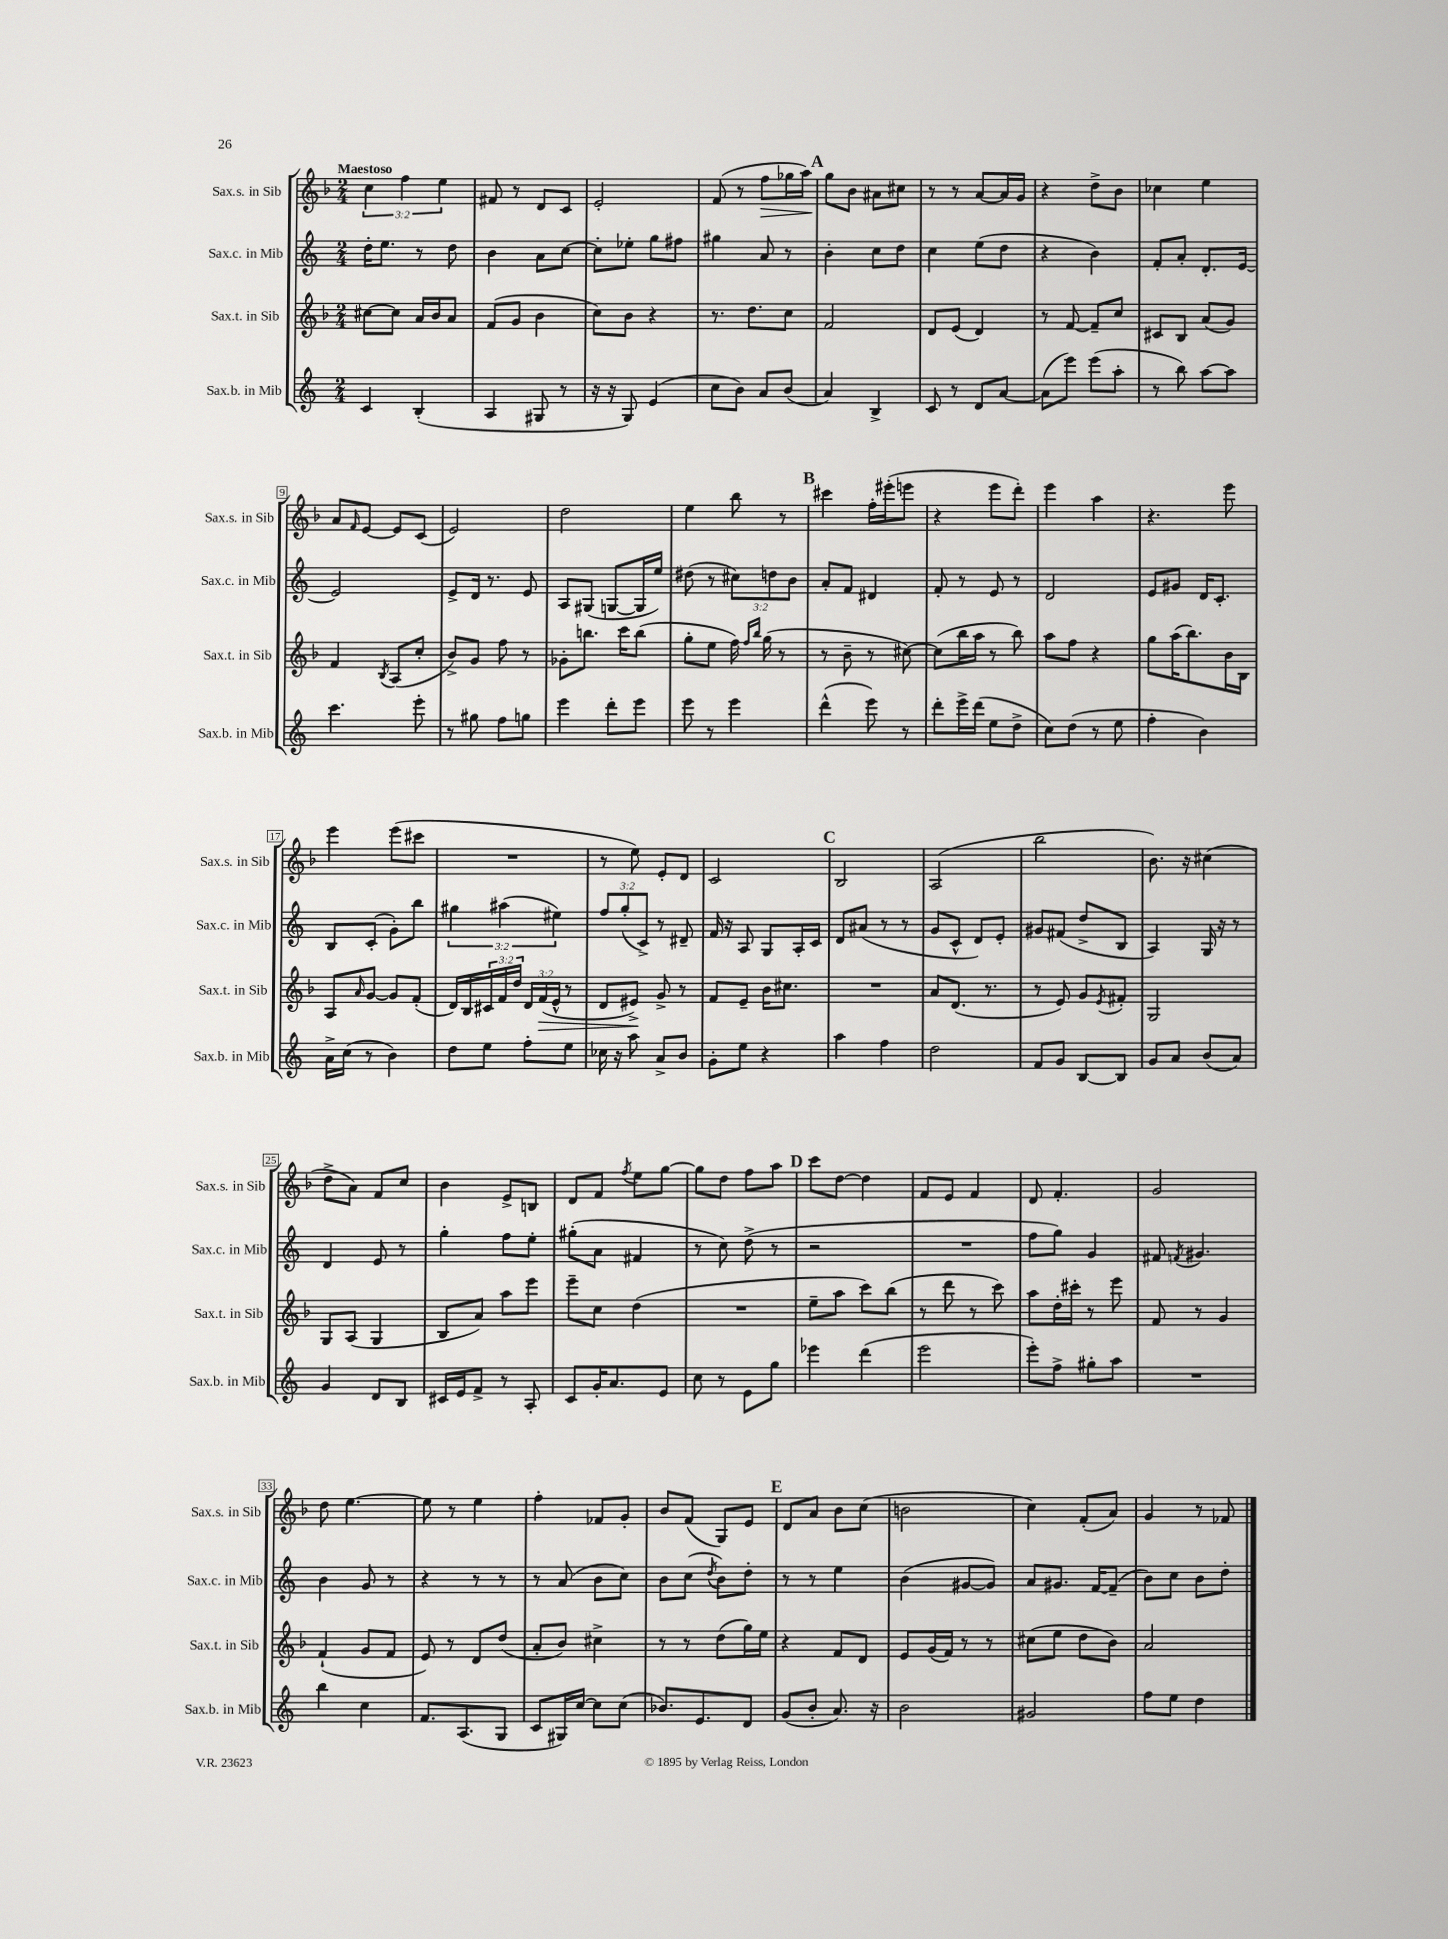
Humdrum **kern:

**kern	**kern	**dynam	**kern	**kern	**dynam
*part4	*part3	*part3	*part2	*part1	*part1
*staff4	*staff3	*staff3	*staff2	*staff1	*staff1
*I"Sax.b. in Mib	*I"Sax.t. in Sib	*	*I"Sax.c. in Mib	*I"Sax.s. in Sib	*
*I'Sax.b. in Mib	*I'Sax.t. in Sib	*	*I'Sax.c. in Mib	*I'Sax.s. in Sib	*
*clefG2	*clefG2	*	*clefG2	*clefG2	*
*k[]	*k[b-]	*	*k[]	*k[b-]	*
*M2/4	*M2/4	*	*M2/4	*M2/4	*
=1	=1	=1	=1	=1	=1
!	!	!	!	!LO:TX:a:B:t=Maestoso	!
4c/	[8cc#X\L	.	16dd'\KL	6cc\	.
.	.	.	8.ee\J	.	.
.	8cc#\J]	.	.	.	.
.	.	.	.	6ff\	.
(4B'/	16a/LL	.	8r	.	.
.	16b-/J	.	.	.	.
.	.	.	.	6ee\	.
.	8a/J	.	8dd\	.	.
=2	=2	=2	=2	=2	=2
4A/	(8f/L	.	4b\	8f#X/	.
.	8g/J	.	.	8r	.
8G#X/	4b-\	.	8a\L	8d/L	.
8r	.	.	[8cc\J	8c/J	.
=3	=3	=3	=3	=3	=3
16r	8cc\L)	.	8cc'\L]	2e'/	.
16r	.	.	.	.	.
8G/)	8b-\J	.	8ee-X'\J	.	.
(4e/	4r	.	8gg\L	.	.
.	.	.	8ff#X\J	.	.
=4	=4	=4	=4	=4	=4
8cc\L	8.r	.	4gg#X\	(8f/	.
8b\J)	.	.	.	8r	.
.	8.dd\L	.	.	.	.
!	!	!	!	!	!LO:HP:b
8a/L	.	.	8a/	8ff\L	>
(8b/J	8cc\J	.	8r	16gg-X\L	.
.	.	.	.	16aa\JJ)	.
!!LO:REH:place=s1:t=A
=5	=5	=5	=5	=5	=5
4a/)	2f/	.	4b'\	8gg\L	.
.	.	.	.	8b-\J	]
4B^/	.	.	8cc\L	8a#X\L	.
.	.	.	8dd\J	8cc#X\J	.
=6	=6	=6	=6	=6	=6
8c/	8d/L	.	4cc\	8r	.
8r	(8e/J	.	.	8r	.
8d/L	4d/)	.	(8ee\L	[8a/L	.
[8a/J	.	.	8dd\J	16a/L]	.
.	.	.	.	16g/JJ	.
=7	=7	=7	=7	=7	=7
(8a\L]	8r	.	4r	4r	.
8eee\J)	[8f/	.	.	.	.
(8eee\L	8f~/L]	.	4b\)	8dd^\L	.
8aa'\J	8cc/J	.	.	8b-\J	.
=8	=8	=8	=8	=8	=8
8r	8c#X/L	.	8f'/L	4cc-X\	.
8bb\)	8B-/J	.	8a'/J	.	.
[8aa\L	(8a/L	.	8.d'/L	4ee\	.
8aa\J]	8g/J)	.	.	.	.
.	.	.	[16e/Jk	.	.
!!LO:LB:g=z
=9	=9	=9	=9	=9	=9
4.ccc\	4f/	.	2e/]	8a/L	.
.	.	.	.	16qqf/	.
.	.	.	.	[8e/J	.
.	8qB-/	.	.	.	.
.	(8A/L	.	.	8e/L]	.
8eee'\	8cc'/J	.	.	(8c/J	.
=10	=10	=10	=10	=10	=10
8r	8b-^/L)	.	8e^/L	2e/)	.
8gg#X\	8g/J	.	16d/Jk	.	.
.	.	.	8.r	.	.
8ff\L	8ff\	.	.	.	.
8ggn\J	8r	.	8e/	.	.
=11	=11	=11	=11	=11	=11
4eee\	8g-X'\L	.	8A/L	2dd\	.
.	8.bbn\J	.	(8G#X/J	.	.
8ddd'\L	.	.	[8Gn/L	.	.
.	16ccc\KL	.	.	.	.
8eee\J	(8bb\J	.	16G/L]	.	.
.	.	.	16ee/JJ)	.	.
=12	=12	=12	=12	=12	=12
8eee\	8gg'\L	.	(8dd#X\	4ee\	.
8r	8ee\J	.	8r	.	.
4eee\	16ff\)	.	12cc#X\L)	8bb-\	.
.	16qqff/LL	.	.	.	.
.	16qqbb-/JJ	.	.	.	.
.	(16gg\	.	.	.	.
.	.	.	12ddn\	.	.
.	8r	.	.	8r	.
.	.	.	12b\J	.	.
!!LO:REH:place=s1:t=B
=13	=13	=13	=13	=13	=13
(4ddd^^\	8r	.	8a'/L	4ccc#X\	.
.	8b-~\	.	8f/J	.	.
8eee\)	8r	.	4d#X/	16ff'\LL	.
.	.	.	.	(16eee#X'\J	.
8r	[8cc#X\)	.	.	8eeen\J	.
=14	=14	=14	=14	=14	=14
8ddd'\L	(8cc#\L]	.	8f'/	4r	.
16eee^\L	16bb-\L	.	8r	.	.
(16ddd\JJ	16aa\JJ	.	.	.	.
8ee\L	8r	.	8e/	8eee\L	.
8dd^\J	8bb-\)	.	8r	8ddd'\J)	.
=15	=15	=15	=15	=15	=15
8cc\L)	8aa\L	.	2d/	4eee\	.
(8dd\J	8ff\J	.	.	.	.
8r	4r	.	.	4aa\	.
8ee\	.	.	.	.	.
=16	=16	=16	=16	=16	=16
4ff'\	8gg\L	.	8e/L	4.r	.
.	(16aa\K	.	8g#X/J	.	.
.	8.bb-\)	.	.	.	.
4b\)	.	.	16d/KL	.	.
.	.	.	8.c'/J	.	.
.	16b-\L	.	.	8eee\	.
.	16B-\JJ	.	.	.	.
!!LO:LB:g=z
=17	=17	=17	=17	=17	=17
16a^\LL	8A/L	.	8B/L	4eee\	.
(16cc\JJ	.	.	.	.	.
.	16qqa/	.	.	.	.
8r	[8g/J	.	(8c'/J	.	.
4b\)	8g/L]	.	8g'\L)	(8eee\L	.
.	(8f'/J	.	8bb\J	8ccc#X\J	.
=18	=18	=18	=18	=18	=18
8dd\L	16d/LL)	.	6gg#X\	2r	.
.	16B-/	.	.	.	.
8ee\J	24c#X/	.	.	.	.
.	24f/	.	(6aa#X\	.	.
.	24dd/JJ	.	.	.	.
8ff'\L	24d/LL	.	.	.	.
!	!	!LO:HP:b	!	!	!
.	(24f/	>	.	.	.
.	24e^^/JJ	.	6ee#X\)	.	.
8ee\J	8r	.	.	.	.
=19	=19	=19	=19	=19	=19
16cc-X\	8d/L	.	12ff/L	8r	.
16r	.	.	.	.	.
.	.	.	(12gg'/	.	.
8aa\	8e#X^/J)	.	.	8ee\)	.
.	.	.	12c^/J)	.	.
8a^/L	8g^/	]	8r	8e'/L	.
8b/J	8r	.	8d#X~/	8d/J	.
=20	=20	=20	=20	=20	=20
8g'\L	8f/L	.	16f/	2c/	.
.	.	.	16r	.	.
8ee\J	8e~/J	.	8A/	.	.
4r	16b-\KL	.	8G/L	.	.
.	8.cc#X\J	.	.	.	.
.	.	.	16A'/L	.	.
.	.	.	16c/JJ	.	.
!!LO:REH:place=s1:t=C
=21	=21	=21	=21	=21	=21
4aa\	2r	.	8d/L	2B-/	.
.	.	.	(8a#X/J	.	.
4ff\	.	.	8r	.	.
.	.	.	8r	.	.
=22	=22	=22	=22	=22	=22
2dd\	8a/L	.	8g/L	(2A/	.
.	(8.d/J	.	8c^^/J	.	.
.	.	.	8d/L)	.	.
.	8.r	.	.	.	.
.	.	.	8e'/J	.	.
=23	=23	=23	=23	=23	=23
8f/L	8r	.	8g#X/L	2bb-\	.
8g/J	8e/)	.	(8f#X/J	.	.
[8B/L	8g/L	.	8dd^/L	.	.
.	8qe/	.	.	.	.
8B/J]	8f#X'/J	.	8B/J	.	.
=24	=24	=24	=24	=24	=24
8g/L	2G/	.	4A/)	8.b-\)	.
8a/J	.	.	.	.	.
.	.	.	.	16r	.
(8b/L	.	.	16G/	(4cc#X\	.
.	.	.	16r	.	.
8a/J)	.	.	8r	.	.
!!LO:LB:g=z
=25	=25	=25	=25	=25	=25
4g/	8G/L	.	4d/	8dd^\L	.
.	(8A/J	.	.	8a\J)	.
8d/L	4G/	.	8e/	8f/L	.
8B/J	.	.	8r	8cc/J	.
=26	=26	=26	=26	=26	=26
16c#X/LL	8B-/L	.	4gg'\	4b-\	.
16e/J	.	.	.	.	.
8f^/J	8a/J)	.	.	.	.
8r	8aa\L	.	8ff\L	8e^/L	.
8A'/	8eee\J	.	8ee'\J	8Bn/J	.
=27	=27	=27	=27	=27	=27
8c/L	8eee~\L	.	(8gg#X'\L	8d/L	.
16g'/K	8cc\J	.	8a\J	8f/J	.
8.a/	.	.	.	.	.
.	.	.	.	8qff/	.
.	(4dd\	.	4f#X/	8ee\L	.
8e/J	.	.	.	[8gg\J	.
=28	=28	=28	=28	=28	=28
8cc\	2r	.	8r	8gg\L]	.
8r	.	.	8cc\)	8dd\J	.
8e\L	.	.	(8dd^\	8ff\L	.
8gg\J	.	.	8r	8aa\J	.
!!LO:REH:place=s1:t=D
=29	=29	=29	=29	=29	=29
4eee-X\	8ee~\L	.	2r	8ccc\L	.
.	8aa\J	.	.	[8dd\J	.
(4ddd\	8ccc\L)	.	.	4dd\]	.
.	(8bb-\J	.	.	.	.
=30	=30	=30	=30	=30	=30
2eee\	8r	.	2r	8f/L	.
.	8ddd\	.	.	8e/J	.
.	8r	.	.	4f/	.
.	8ccc\)	.	.	.	.
=31	=31	=31	=31	=31	=31
8eee'\L)	8aa\L	.	8ff\L	8d/	.
8ff^\J	16dd'\L	.	8gg\J)	4.f'/	.
.	16ccc#X'\JJ	.	.	.	.
8gg#X'\L	8r	.	4g/	.	.
8aa\J	8eee\	.	.	.	.
=32	=32	=32	=32	=32	=32
2r	8f/	.	8f#X/	2g/	.
.	.	.	8qfn/	.	.
.	8r	.	4.g#X/	.	.
.	4g/	.	.	.	.
!!LO:LB:g=z
=33	=33	=33	=33	=33	=33
4bb\	(4f`/	.	4b\	8dd\	.
.	.	.	.	[4.ee\	.
4cc\	8g/L	.	8g/	.	.
.	8f/J	.	8r	.	.
=34	=34	=34	=34	=34	=34
8.f/L	8e/)	.	4r	8ee\]	.
.	8r	.	.	8r	.
(8.A/	.	.	.	.	.
.	8d/L	.	8r	4ee\	.
8G/J	(8dd/J	.	8r	.	.
=35	=35	=35	=35	=35	=35
8c/L	8a'/L	.	8r	4ff'\	.
16G#X/L)	8b-/J)	.	(8a/	.	.
[16cc/JJ	.	.	.	.	.
8cc\L]	4cc#X^\	.	8b\L	8f-X/L	.
(8cc\J	.	.	8cc\J)	8g'/J	.
=36	=36	=36	=36	=36	=36
8.b-X/L)	8r	.	8b\L	8b-/L	.
.	8r	.	(8cc\J	(8f/J	.
8.e/	.	.	.	.	.
.	.	.	8qdd/	.	.
.	(8dd\L	.	8b\L)	8G/L)	.
8d/J	16gg\L)	.	8dd'\J	8e/J	.
.	16ee\JJ	.	.	.	.
!!LO:REH:place=s1:t=E
=37	=37	=37	=37	=37	=37
(8g/L	4r	.	8r	8d/L	.
8b'/J	.	.	8r	8a/J	.
8.a/)	8f/L	.	4ee\	8b-\L	.
.	8d/J	.	.	(8cc\J	.
16r	.	.	.	.	.
=38	=38	=38	=38	=38	=38
2b\	8e/L	.	(4b\	2bn\	.
.	(16g/L	.	.	.	.
.	16f/JJ)	.	.	.	.
.	8r	.	[8g#X/L	.	.
.	8r	.	8g#/J])	.	.
=39	=39	=39	=39	=39	=39
2g#X/	(8cc#X\L	.	8a/L	4cc\)	.
.	8ee\J	.	8.g#X/J	.	.
.	8dd\L	.	.	(8f'/L	.
.	.	.	[16f/KL	.	.
.	8b-\J)	.	(8f~/J]	8a/J)	.
=40	=40	=40	=40	=40	=40
8ff\L	2a/	.	8b\L)	4g/	.
8ee\J	.	.	8cc\J	.	.
4dd\	.	.	8b\L	8r	.
.	.	.	8dd'\J	8f-X/	.
==	==	==	==	==	==
*-	*-	*-	*-	*-	*-
